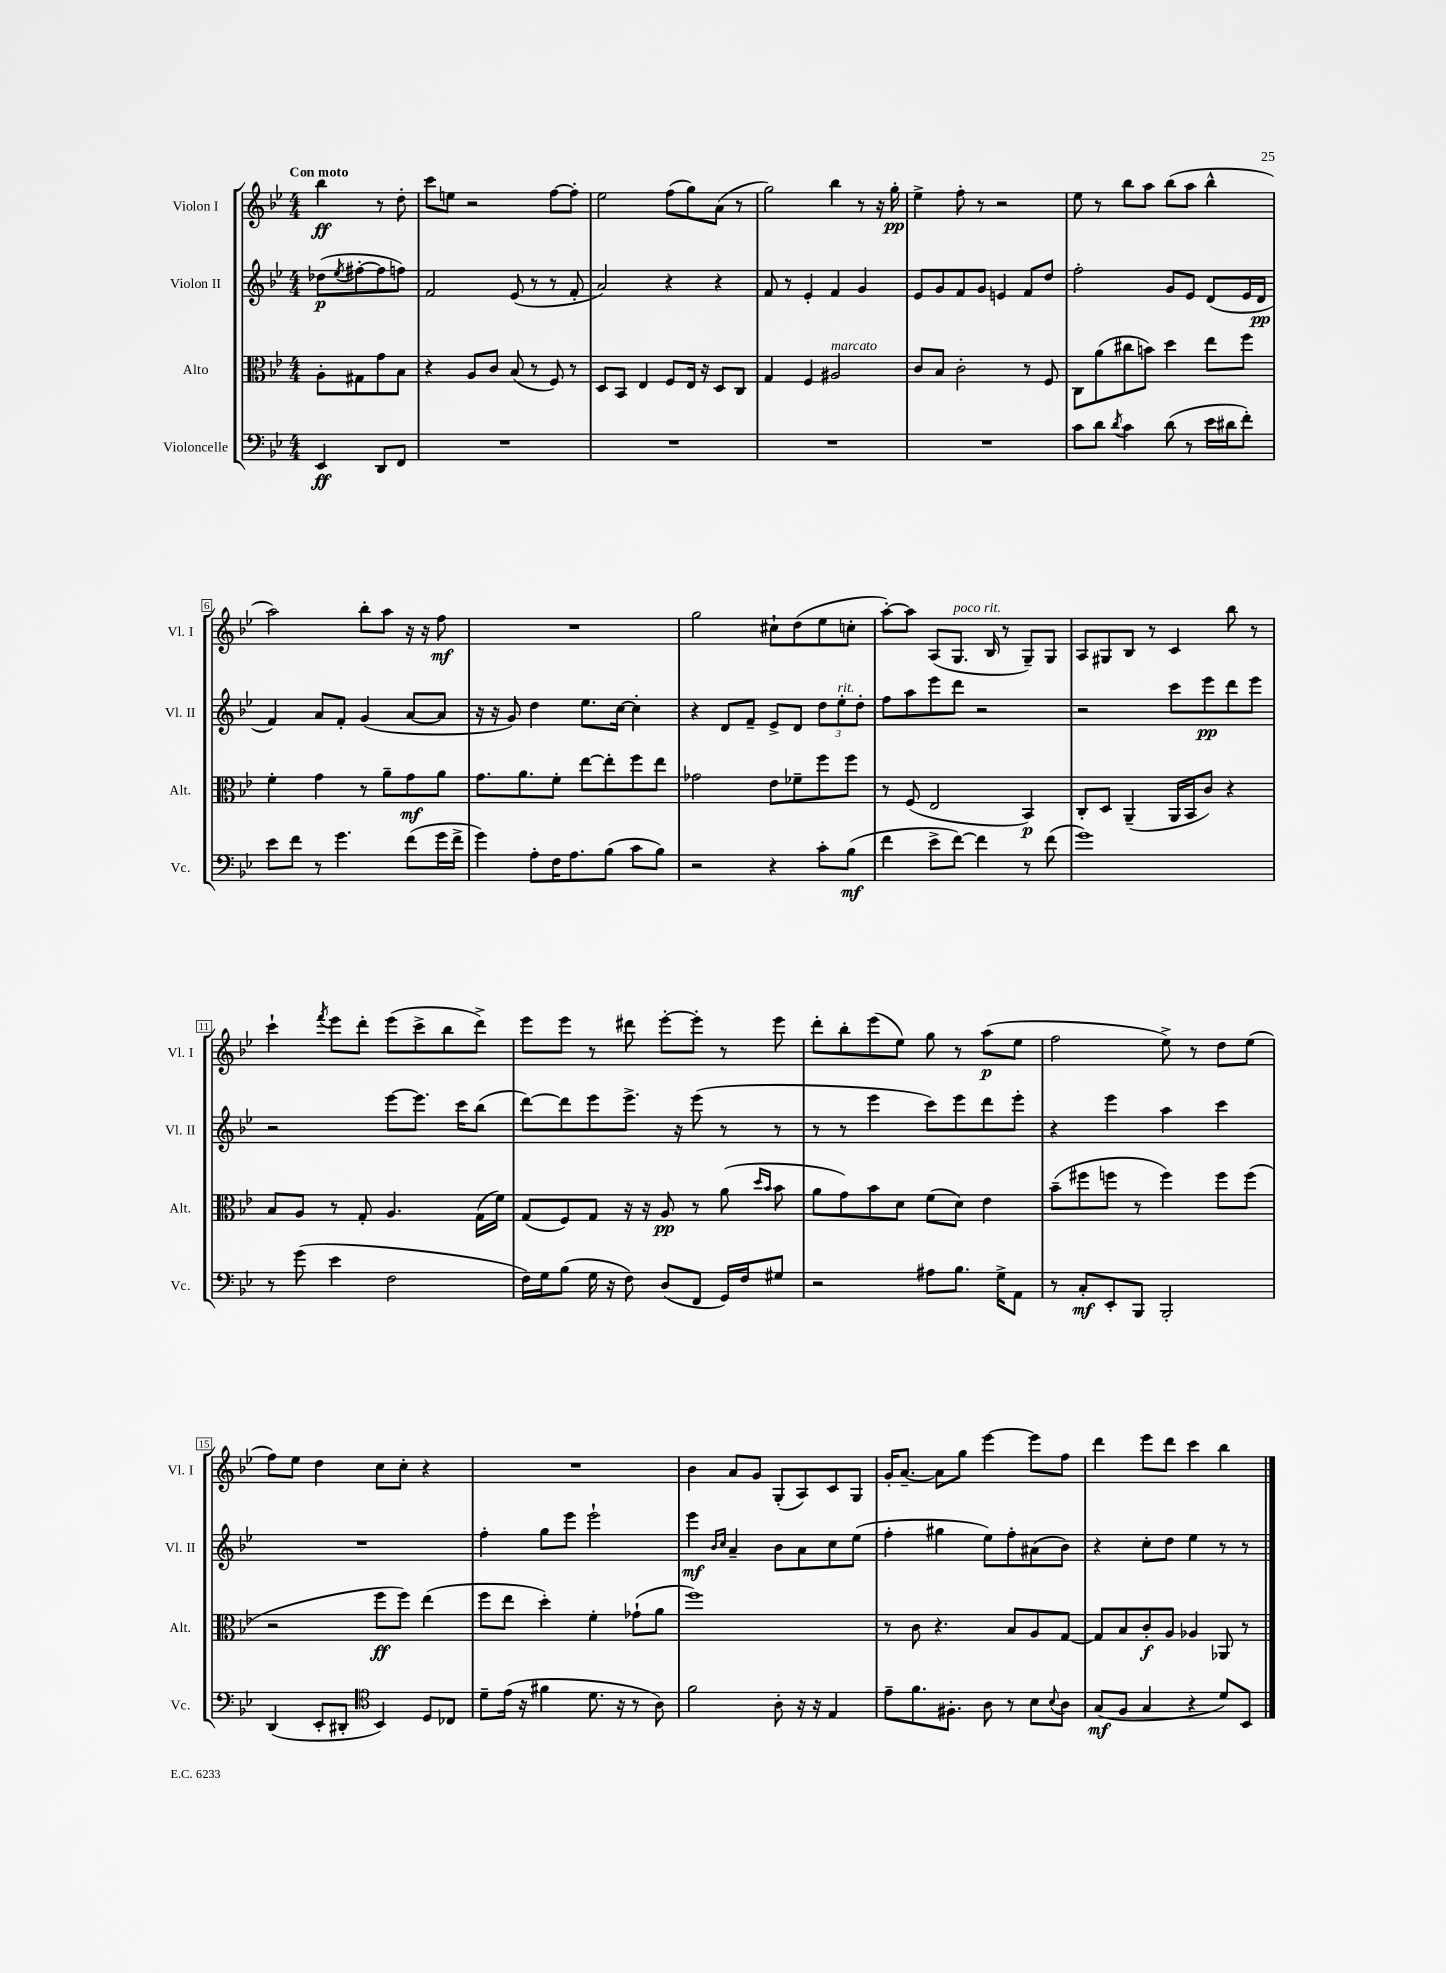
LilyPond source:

<<
\new StaffGroup <<
\new Staff = "s0" \with { instrumentName = "Violon I" shortInstrumentName = "Vl. I" } {
    \clef treble \key bes \major \numericTimeSignature \time 4/4 \partial 2 \tempo "Con moto"
    bes''4\ff r8 d''8-. |
    c'''8 e''8 r2 f''8~ f''8-. |
    ees''2 f''8( g''8) a'8( r8 |
    g''2) bes''4 r8 r16 g''16-.\pp |
    ees''4-> f''8-. r8 r2 |
    ees''8 r8 bes''8 a''8 bes''8( a''8 bes''4-^ |
    a''2) bes''8-. a''8 r16 r16 f''8\mf |
    R1 |
    g''2 cis''8-! d''8( ees''8 c''8-. |
    a''8~-.) a''8 a8( g8.^\markup { \italic "poco rit." } bes16 r8 g8--) g8 |
    a8 gis8 bes8 r8 c'4 bes''8 r8 |
    c'''4-! \acciaccatura { f'''8 } ees'''8 d'''8-. ees'''8( c'''8-> bes''8 d'''8->) |
    ees'''8 ees'''8 r8 dis'''8 ees'''8~-. ees'''8-. r8 ees'''8 |
    d'''8-. bes''8-. ees'''8( ees''8) g''8 r8 a''8\p( ees''8 |
    f''2 ees''8->) r8 d''8 ees''8( |
    f''8) ees''8 d''4 c''8 c''8-. r4 |
    R1 |
    bes'4 a'8 g'8 g8-.( a8) c'8 g8 |
    g'16-. a'8.~-- a'8 g''8 ees'''4~ ees'''8 f''8 |
    d'''4 ees'''8 d'''8 c'''4 bes''4 \bar "|." |
}
\new Staff = "s1" \with { instrumentName = "Violon II" shortInstrumentName = "Vl. II" } {
    \clef treble \key bes \major \numericTimeSignature \time 4/4 \partial 2
    des''8\p( \acciaccatura { ees''8 } fis''8~-. fis''8 f''8) |
    f'2 ees'8( r8 r8 f'8-. |
    a'2) r4 r4 |
    f'8 r8 ees'4-. f'4 g'4 |
    ees'8 g'8 f'8 g'8 e'4 f'8 d''8 |
    f''2-. g'8 ees'8 d'8( ees'16 d'16\pp |
    f'4) a'8 f'8-. g'4( a'8~ a'8 |
    r16 r16 g'8) d''4 ees''8. c''16~ c''4-. |
    r4 d'8 f'8-- ees'8-> d'8 \tuplet 3/2 { d''8 ees''8-.^\markup { \italic "rit." } d''8-. } |
    f''8 a''8 ees'''8 d'''8 r2 |
    r2 c'''8 ees'''8\pp d'''8 ees'''8 |
    r2 ees'''8~ ees'''8. c'''16 bes''8( |
    d'''8~) d'''8 ees'''8 ees'''8.-> r16 ees'''8( r8 r8 |
    r8 r8 ees'''4 c'''8) ees'''8 d'''8 ees'''8-. |
    r4 ees'''4 a''4 c'''4 |
    R1 |
    f''4-. g''8 ees'''8 ees'''2-! |
    ees'''4\mf \grace { bes'16 c''16 } a'4-- bes'8 a'8 c''8 ees''8( |
    f''4-. gis''4 ees''8) f''8-. ais'8( bes'8) |
    r4 c''8-. d''8 ees''4 r8 r8 \bar "|." |
}
\new Staff = "s2" \with { instrumentName = "Alto" shortInstrumentName = "Alt." } {
    \clef alto \key bes \major \numericTimeSignature \time 4/4 \partial 2
    a8-. gis8 g'8 bes8 |
    r4 a8 c'8 bes8( r8 f8) r8 |
    d8 bes,8 ees4 f8 ees16 r16 d8 c8 |
    g4 f4 ais2^\markup { \italic "marcato" } |
    c'8 bes8 c'2-. r8 f8 |
    c8 a'8( cis''8 b'8) d''4 ees''8 f''8 |
    f'4-. g'4 r8 a'8-- g'8\mf a'8 |
    g'8. a'8. f'8-. ees''8~ ees''8-. f''8 ees''8 |
    ges'2 ees'8 fes'8-- f''8 f''8 |
    r8 f8( ees2 bes,4\p) |
    c8-. d8 a,4--( a,16 bes,16 c'8) r4 |
    bes8 a8 r8 g8-. a4. g16( f'16) |
    g8( f8) g8 r16 r16 a8\pp r8 a'8( \grace { d''16 bes'16 } bes'8 |
    a'8 g'8) bes'8 d'8 f'8( d'8) ees'4 |
    bes'8--( fis''8 f''8 r8 f''4) f''8 f''8( |
    r2 f''8\ff f''8) ees''4( |
    f''8 ees''8 d''4-.) f'4-. ges'8-!( a'8 |
    f''1) |
    r8 c'8 r4. bes8 a8 g8~ |
    g8 bes8 c'8-.\f a8 aes4 aes,8 r8 \bar "|." |
}
\new Staff = "s3" \with { instrumentName = "Violoncelle" shortInstrumentName = "Vc." } {
    \clef bass \key bes \major \numericTimeSignature \time 4/4 \partial 2
    ees,4\ff d,8 f,8 |
    R1 |
    R1 |
    R1 |
    R1 |
    c'8 d'8 \acciaccatura { d'8 } c'4 d'8( r8 ees'16 dis'16 f'8-.) |
    ees'8 f'8 r8 g'4. f'8( g'16 f'16-> |
    g'4) a8-. f16 a8. bes8( c'8 bes8) |
    r2 r4 c'8-. bes8\mf( |
    f'4 ees'8-> f'8~) f'4 r8 f'8( |
    g'1) |
    r8 g'8( ees'4 f2 |
    f16) g16 bes8( g16 r16 f8) d8( f,8 g,16) f16 gis8 |
    r2 ais8 bes8. g16-> a,8 |
    r8 c8-.\mf ees,8-. bes,,8 bes,,2-. |
    d,4( ees,8-. dis,8-. \clef tenor bes,4) d8 ces8 |
    d'8-- ees'16( r16 fis'4 d'8. r16 r8 a8) |
    f'2 a8-. r16 r16 ees4 |
    ees'8-- f'8. fis8.-. a8 r8 bes8 \appoggiatura { bes8 } a8 |
    g8\mf( f8 g4 r4 d'8) bes,8 \bar "|." |
}
>>
>>
\layout { \context { \Score \override BarNumber.stencil = #(make-stencil-boxer 0.1 0.3 ly:text-interface::print) } }
